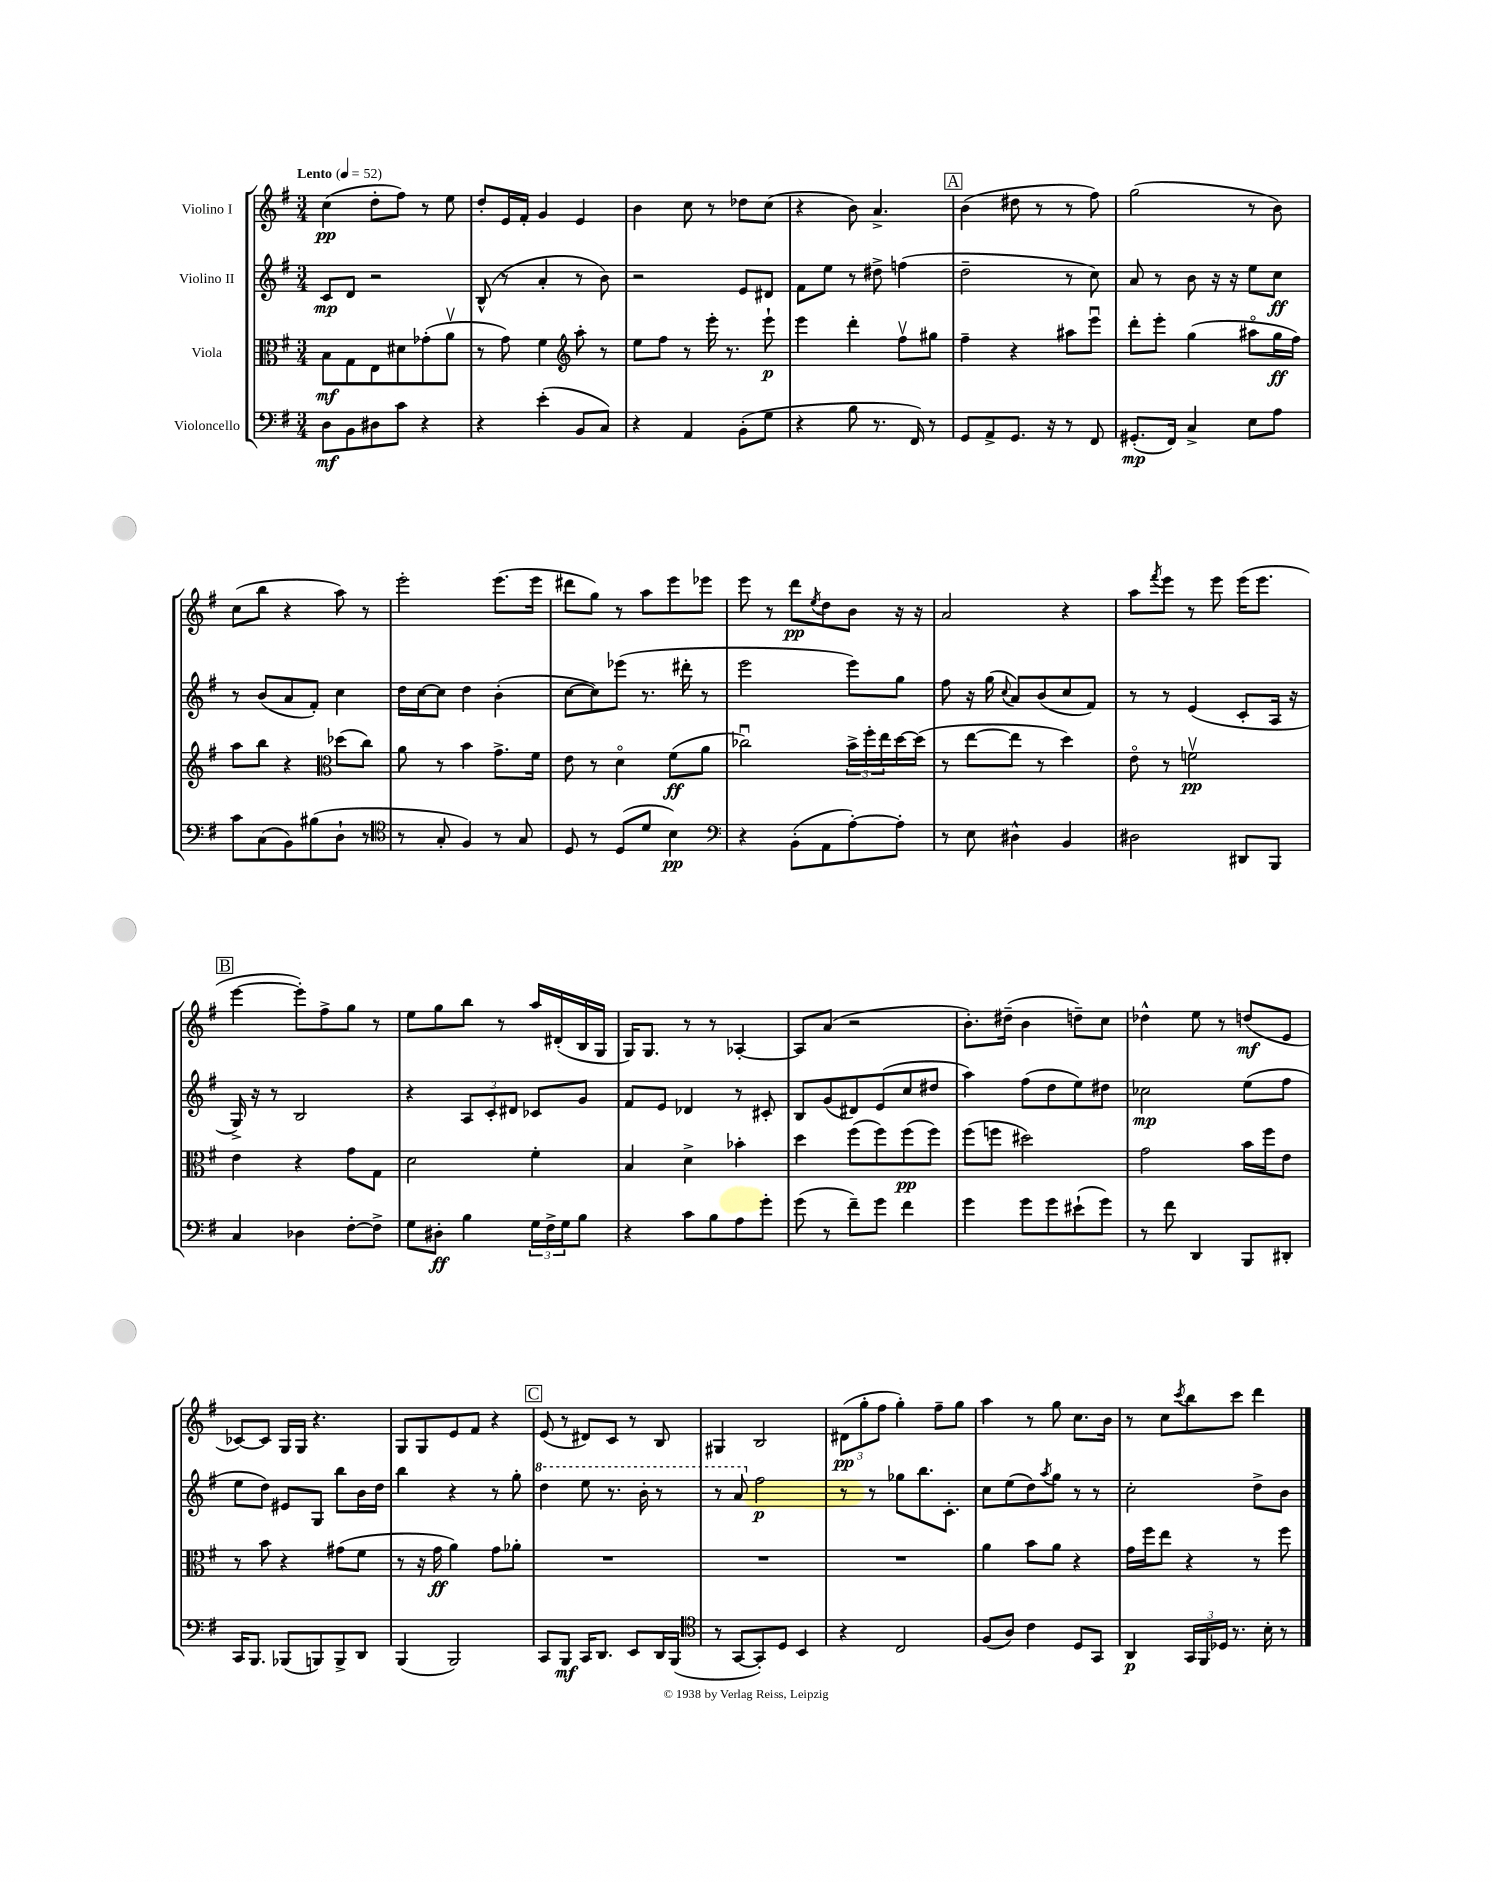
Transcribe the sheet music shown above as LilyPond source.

<<
\new StaffGroup <<
\new Staff = "s0" \with { instrumentName = "Violino I" } {
    \clef treble \key g \major \numericTimeSignature \time 3/4 \tempo "Lento" 4 = 52
    c''4\pp( d''8-. fis''8) r8 e''8 |
    d''8-. e'16 fis'16-. g'4 e'4 |
    b'4 c''8 r8 des''8 c''8( |
    r4 b'8) a'4.-> |
    \mark \markup { \box "A" } b'4( dis''8 r8 r8 fis''8) |
    g''2( r8 b'8) |
    c''8( b''8 r4 a''8) r8 |
    e'''2-. e'''8.( e'''16 |
    dis'''8 g''8) r8 a''8 e'''8 ees'''8 |
    e'''8 r8 d'''8\pp \acciaccatura { e''8 } d''8 b'8 r16 r16 |
    a'2 r4 |
    a''8 \acciaccatura { fis'''8 } e'''8 r8 e'''8 e'''16( e'''8. |
    \mark \markup { \box "B" } e'''4~ e'''8-.) fis''8-> g''8 r8 |
    e''8 g''8 b''8 r8 a''16 dis'16-.( b16 g16 |
    g16) g8. r8 r8 aes4~-. |
    aes8 a'8( r2 |
    b'8.-.) dis''16--( b'4 d''8--) c''8 |
    des''4-^ e''8 r8 d''8\mf( e'8 |
    ces'8~) ces'8 g16 g16 r4. |
    g8 g8 e'8 fis'8 r4 |
    \mark \markup { \box "C" } e'8( r8 dis'8) c'8 r8 b8 |
    gis4 b2 |
    \tuplet 3/2 { dis'8\pp( g''8-. fis''8 } g''4-.) fis''8-- g''8 |
    a''4 r8 g''8 c''8. b'16 |
    r8 c''8 \acciaccatura { c'''8 } b''8 c'''8 d'''4 \bar "|." |
}
\new Staff = "s1" \with { instrumentName = "Violino II" } {
    \clef treble \key g \major \numericTimeSignature \time 3/4
    c'8\mp d'8 r2 |
    b8-^( r8 a'4-. r8 b'8) |
    r2 e'8 dis'8 |
    fis'8 e''8 r8 dis''8-> f''4( |
    \mark \markup { \box "A" } d''2-- r8 c''8) |
    a'8 r8 b'8 r16 r16 e''8 c''8\ff |
    r8 b'8( a'8 fis'8-.) c''4 |
    d''16 c''16~ c''8 d''4 b'4-.( |
    c''8~ c''8) ees'''8( r8. dis'''16-. r8 |
    e'''2 e'''8) g''8 |
    fis''8 r16 g''16( \appoggiatura { c''8 } a'8) b'8( c''8 fis'8) |
    r8 r8 e'4( c'8-. a16 r16 |
    \mark \markup { \box "B" } g16->) r16 r8 b2 |
    r4 \tuplet 3/2 { a8 c'8-. dis'8 } ces'8 g'8 |
    fis'8 e'8 des'4 r8 cis'8-. |
    b8 g'8( dis'8) e'8( c''8 dis''8 |
    a''4) fis''8( d''8 e''8) dis''8 |
    ces''2\mp e''8( fis''8 |
    e''8 d''8) eis'8 g8 b''8 b'16 d''16 |
    b''4 r4 r8 g''8-. |
    \mark \markup { \box "C" } \ottava #1 d'''4 e'''8 r8. b''16-. r8 |
    r8 a''8 \ottava #0 fis''2\p |
    r8 r8 ges''8 b''8. c'8.-. |
    c''8 e''8( d''8) \acciaccatura { a''8 } g''8 r8 r8 |
    c''2-. d''8-> b'8 \bar "|." |
}
\new Staff = "s2" \with { instrumentName = "Viola" } {
    \clef alto \key g \major \numericTimeSignature \time 3/4
    b8\mf g8 e8 dis'8 ges'8-.( a'8\upbow |
    r8 g'8) fis'4 \clef treble a''8-. r8 |
    e''8 fis''8 r8 e'''16-. r8. e'''8-!\p |
    e'''4 d'''4-. fis''8\upbow gis''8 |
    \mark \markup { \box "A" } fis''4-- r4 ais''8 e'''8\downbow |
    d'''8-. e'''8-. g''4( ais''8\flageolet g''16\ff fis''16) |
    a''8 b''8 r4 \clef alto des''8( c''8) |
    a'8 r8 b'4 g'8.-> fis'16 |
    e'8 r8 d'4\flageolet fis'8\ff( a'8 |
    ces''2\downbow) \tuplet 3/2 { b'16-> fis''16-. e''16 } d''16~ d''16( |
    r8 e''8~ e''8 r8 d''4) |
    e'8\flageolet r8 f'2\upbow\pp |
    \mark \markup { \box "B" } e'4 r4 g'8 g8 |
    d'2 fis'4-. |
    b4 d'4-> bes'4-. |
    d''4 fis''8( fis''8) fis''8\pp( fis''8) |
    fis''8( f''8 dis''2) |
    g'2 b'16 fis''16 e'8 |
    r8 b'8 r4 gis'8( fis'8 |
    r8 r16 g'16\ff a'4) g'8 aes'8-. |
    \mark \markup { \box "C" } R2. |
    R2. |
    R2. |
    a'4 b'8 a'8 r4 |
    g'16 fis''16 e''8 r4 r8 fis''8 \bar "|." |
}
\new Staff = "s3" \with { instrumentName = "Violoncello" } {
    \clef bass \key g \major \numericTimeSignature \time 3/4
    d8\mf b,8 dis8 c'8 r4 |
    r4 e'4-.( b,8 c8) |
    r4 a,4 b,8-.( g8 |
    r4 b8 r8. fis,16) r8 |
    \mark \markup { \box "A" } g,8 a,8-> g,8. r16 r8 fis,8 |
    gis,8.-.\mp( fis,16) c4-> e8 a8 |
    c'8 c8( b,8) bis8( d8-! r8 |
    \clef tenor r8 g8-. fis4) r8 g8 |
    d8 r8 d8( d'8 b4\pp) |
    \clef bass r4 b,8-.( a,8 a8~-.) a8-. |
    r8 e8 dis4-^ b,4 |
    dis2 dis,8 b,,8 |
    \mark \markup { \box "B" } c4 des4 fis8~-. fis8-> |
    g8 dis8-.\ff b4 \tuplet 3/2 { g16 fis16-> g16 } b8 |
    r4 c'8 b8 a8 g'8-. |
    g'8( r8 fis'8--) g'8 fis'4 |
    g'4 g'8 g'8 eis'8-!( g'8) |
    r8 fis'8 d,4 b,,8 dis,8-. |
    c,16 b,,8. bes,,8( b,,8) b,,8-> d,8 |
    b,,4( b,,2) |
    \mark \markup { \box "C" } c,8 b,,8\mf c,16 d,8. e,8 d,16 b,,16( |
    \clef tenor r8 g,8~ g,8-.) d8 b,4 |
    r4 c2 |
    fis8( a8) c'4 d8 g,8 |
    a,4\p \tuplet 3/2 { g,16 fis,16 des16 } r8. b16-. r8 \bar "|." |
}
>>
>>
\layout { \context { \Score \remove "Bar_number_engraver" } }
